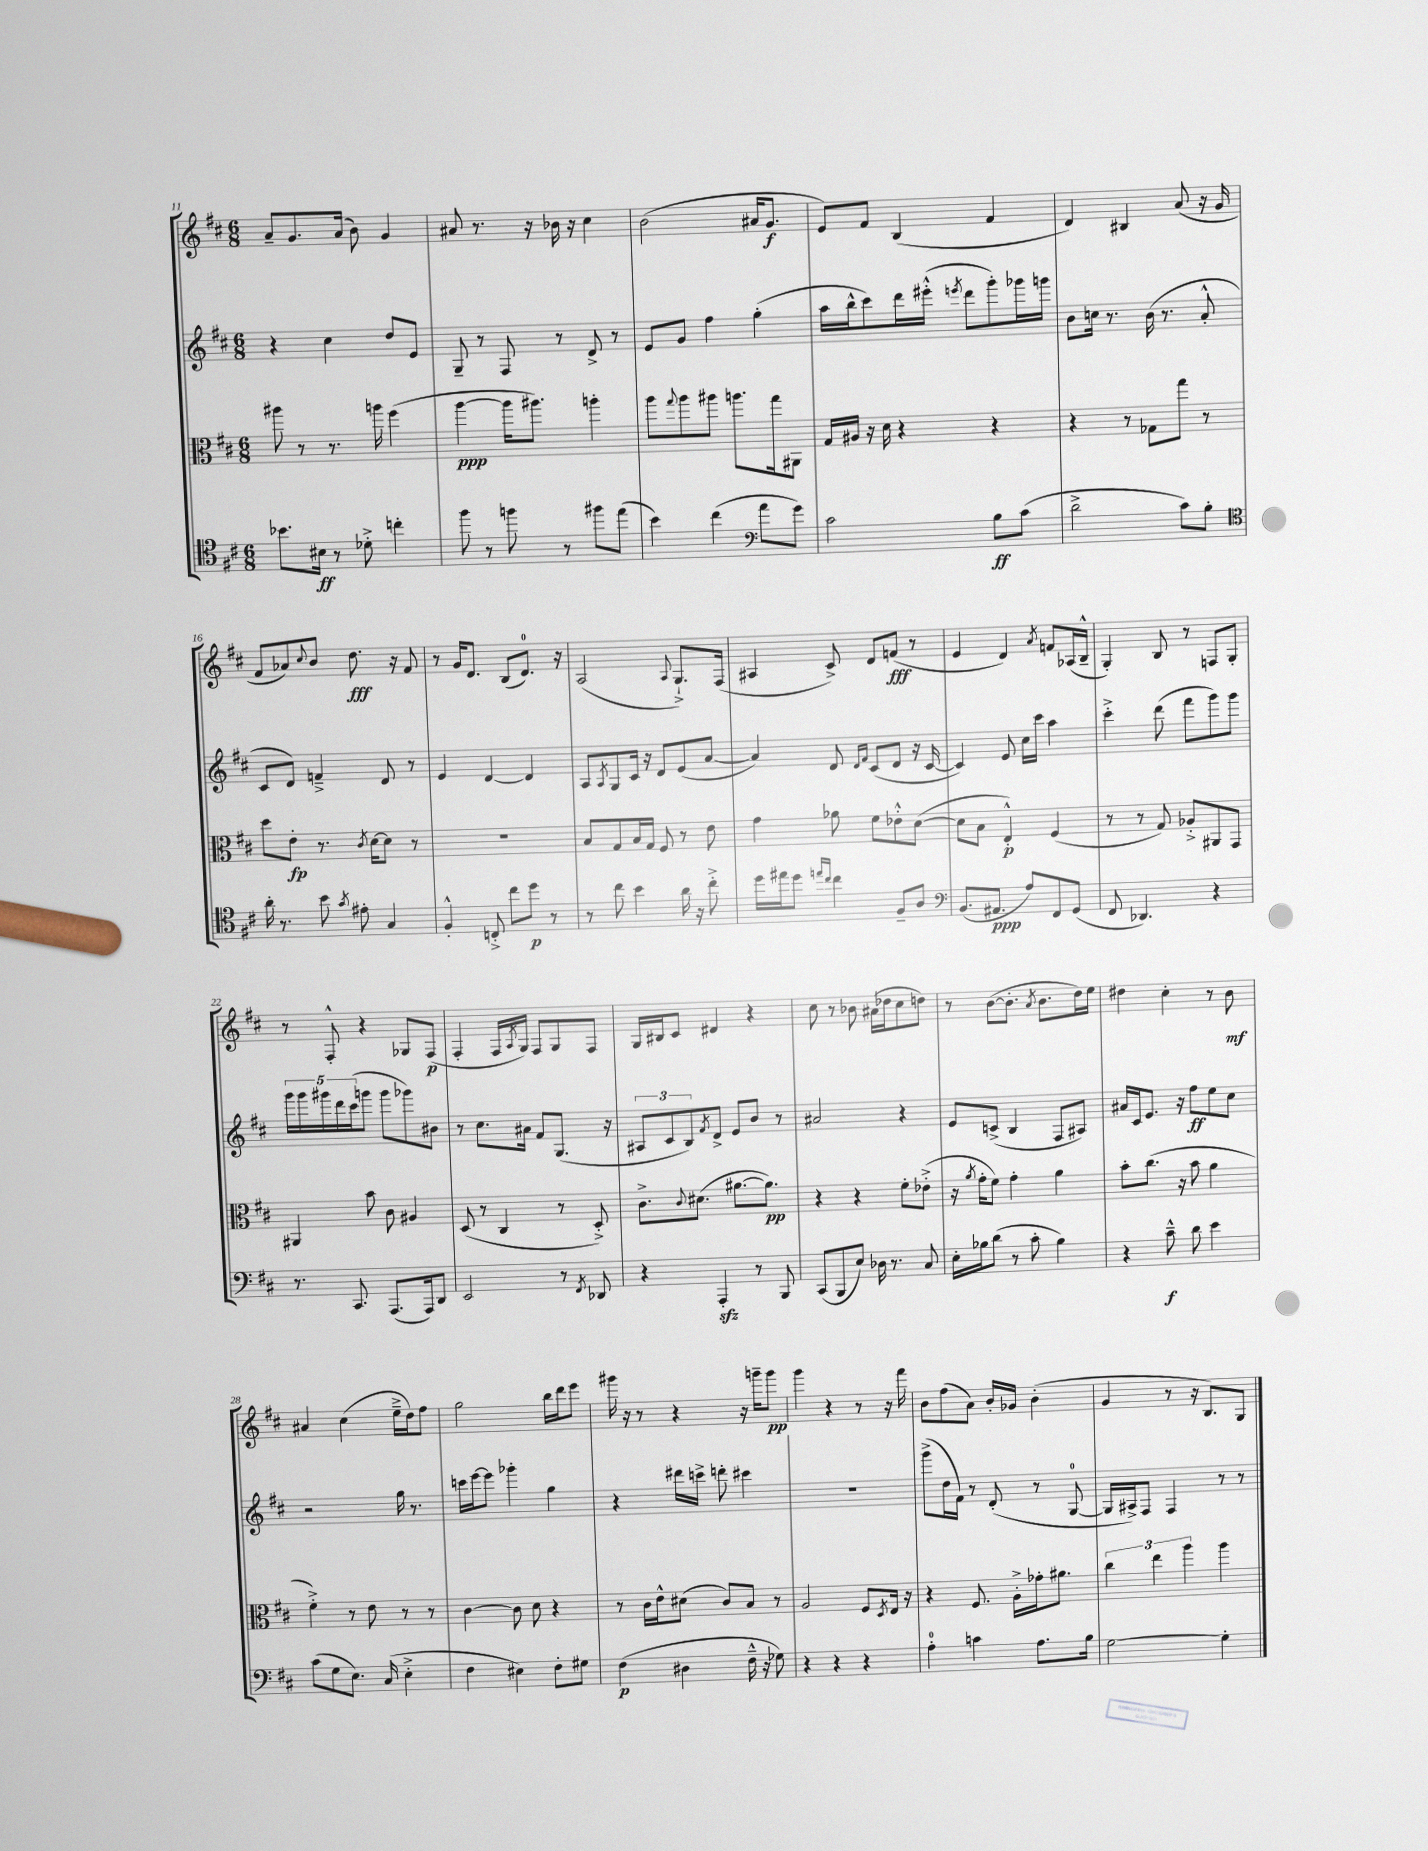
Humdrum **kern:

**kern	**dynam	**kern	**dynam	**kern	**dynam	**kern	**dynam
*part4	*part4	*part3	*part3	*part2	*part2	*part1	*part1
*staff4	*staff4	*staff3	*staff3	*staff2	*staff2	*staff1	*staff1
*clefC4	*	*clefC3	*	*clefG2	*	*clefG2	*
*k[f#c#]	*	*k[f#c#]	*	*k[f#c#]	*	*k[f#c#]	*
*M6/8	*	*M6/8	*	*M6/8	*	*M6/8	*
=11	=11	=11	=11	=11	=11	=11	=11
8.b-X\L	.	8aa#X\	.	4r	.	8a~/L	.
.	.	8r	.	.	.	8.g/	.
16B#X\Jk	ff	.	.	.	.	.	.
8r	.	8.r	.	4cc#\	.	.	.
.	.	.	.	.	.	(16a/Jk	.
8d-X'^\	.	.	.	.	.	8b\)	.
.	.	16aan\	.	.	.	.	.
4ccn'\	.	(4ff#\	.	8dd/L	.	4g/	.
.	.	.	.	8e/J	.	.	.
=12	=12	=12	=12	=12	=12	=12	=12
8ff#\	.	[4aa\	ppp	8G~/	.	8a#X/	.
8r	.	.	.	8r	.	8.r	.
8ffn\	.	16aa\KL]	.	8F#/	.	.	.
.	.	8.aa#X\J)	.	.	.	16r	.
8r	.	.	.	8r	.	16b-X\	.
.	.	.	.	.	.	16r	.
8ff#X\L	.	4aan'\	.	8d^/	.	4cc#\	.
(8ee\J	.	.	.	8r	.	.	.
=13	=13	=13	=13	=13	=13	=13	=13
4b\)	.	8aa\L	.	8e/L	.	(2b\	.
.	.	8qqgg/	.	.	.	.	.
.	.	8aa\	.	8g/J	.	.	.
(4cc#\	.	8aa#X\J	.	4ff#\	.	.	.
.	.	8.aan\L	.	.	.	.	.
*clefF4	*	*	*	*	*	*	*
8a\L	.	.	.	(4gg'\	.	16a#X/KL	.
.	.	16gg\k	.	.	.	8.g/J	f
8g\J)	.	8AA#X\J	.	.	.	.	.
=14	=14	=14	=14	=14	=14	=14	=14
2c#\	.	16G/LL	.	16aa\LL	.	8e/L)	.
.	.	16A#X/JJ	.	16bb^^\J	.	.	.
.	.	16r	.	8ccc#\)	.	8f#/J	.
.	.	16d\	.	.	.	.	.
.	.	4r	.	16ddd\L	.	(4B/	.
.	.	.	.	(16eee#X'^^\JJ	.	.	.
.	.	.	.	8qeeen/	.	.	.
.	.	.	.	8ddd\L	.	.	.
8B\L	ff	4r	.	8ggg'\)	.	4f#/	.
(8c#\J	.	.	.	16ggg-X\L	.	.	.
.	.	.	.	16gggn\JJ	.	.	.
=15	=15	=15	=15	=15	=15	=15	=15
2d^\	.	4r	.	8b\L	.	4d/)	.
.	.	.	.	16ccn\Jk	.	.	.
.	.	.	.	8.r	.	.	.
.	.	8r	.	.	.	4B#X/	.
.	.	8G-X\L	.	(16b\	.	.	.
.	.	.	.	8.r	.	.	.
8c#\L)	.	8gg\J	.	.	.	(8a/	.
8B'\J	.	8r	.	8a'^^/	.	16r	.
.	.	.	.	.	.	16g/	.
!!LO:LB:g=z
=16	=16	=16	=16	=16	=16	=16	=16
*clefC4	*	*	*	*	*	*	*
16a'\	.	8dd\L	.	8c#/L	.	8f#/L	.
8.r	.	.	.	.	.	.	.
.	.	8e'\J	fp	8d/J)	.	8a-X/)	.
.	.	.	.	.	.	8qqcc#/	.
8b\	.	8.r	.	4fn~^/	.	8b/J	.
8qg/	.	.	.	.	.	.	.
8e#X'\	.	.	.	.	.	8.dd\	fff
.	.	8qc#/	.	.	.	.	.
.	.	[16d\KL	.	.	.	.	.
4G/	.	8d\J]	.	8d/	.	.	.
.	.	.	.	.	.	16r	.
.	.	8r	.	8r	.	8f#/	.
=17	=17	=17	=17	=17	=17	=17	=17
4F#'^^/	.	2.r	.	4e/	.	8r	.
.	.	.	.	.	.	16g/KL	.
.	.	.	.	.	.	8.d/J	.
8Cn'^/	.	.	.	[4d/	.	.	.
8cc#\L	.	.	.	.	.	(8B/L	.
8dd\J	p	.	.	4d/]	.	8.d/J)	.
8r	.	.	.	.	.	.	.
.	.	.	.	.	.	16r	.
=18	=18	=18	=18	=18	=18	=18	=18
8r	.	8B/L	.	8A/L	.	(2A/	.
.	.	.	.	8qA/	.	.	.
8cc#\	.	8G/	.	8G/	.	.	.
4b\	.	16B/L	.	16c#/Jk	.	.	.
.	.	16G/JJ	.	16r	.	.	.
.	.	8F#/	.	8d/L	.	.	.
.	.	.	.	.	.	8qqA/	.
16a\	.	8r	.	(8e/	.	8.G`^/L)	.
16r	.	.	.	.	.	.	.
8cc#'^\	.	8e\	.	[8a/J	.	.	.
.	.	.	.	.	.	(16F#/Jk	.
=19	=19	=19	=19	=19	=19	=19	=19
16dd\LL	.	4g\	.	4a/])	.	4A#X/	.
16ee#X\J	.	.	.	.	.	.	.
8dd\J	.	.	.	.	.	.	.
16qqeen/LL	.	.	.	.	.	.	.
16qqcc#/JJ	.	.	.	.	.	.	.
4cc#\	.	8a-X\	.	8d/	.	8c#^/)	.
.	.	.	.	16qqd/LL	.	.	.
.	.	.	.	16qqf#/JJ	.	.	.
.	.	8f#\L	.	(8c#/L	.	8d/L	.
8F#~/L	.	8e-X'^^\	.	8d/J	.	(8fn/J	fff
8A/J	.	([8d\J	.	16r	.	8r	.
.	.	.	.	[16c#/	.	.	.
=20	=20	=20	=20	=20	=20	=20	=20
*clefF4	*	*	*	*	*	*	*
(8.BB/L	.	8d\L]	.	4c#/])	.	4e/	.
.	.	8B\J	.	.	.	.	.
8.AA#X/J	ppp	.	.	.	.	.	.
.	.	4E'^^/)	p	8e/	.	4d/)	.
8A/L)	.	.	.	16cc#\LL	.	.	.
.	.	.	.	16ccc#\JJ	.	.	.
.	.	.	.	.	.	8qa/	.
8FF#/	.	(4F#/	.	4aa\	.	8fn/L	.
(8GG/J	.	.	.	.	.	(16A-X/L	.
.	.	.	.	.	.	16B~^^/JJ	.
=21	=21	=21	=21	=21	=21	=21	=21
8FF#/	.	8r	.	4ccc#'^\	.	4G'/)	.
4.DD-X/)	.	8r	.	.	.	.	.
.	.	8G/)	.	(8ddd\	.	8B/	.
.	.	8A-X'^/L	.	8fff#\L	.	8r	.
4r	.	8AA#X/	.	8ggg\)	.	8Fn/L	.
.	.	8GG/J	.	8ggg\J	.	8G'/J	.
!!LO:LB:g=z
=22	=22	=22	=22	=22	=22	=22	=22
8.r	.	4AA#X/	.	20ggg\LL	.	8r	.
.	.	.	.	20ggg\	.	.	.
.	.	.	.	20ggg#X\	.	.	.
.	.	.	.	.	.	8F#'^^/	.
.	.	.	.	20ddd\	.	.	.
8.CC#/	.	.	.	.	.	.	.
.	.	.	.	(20ccc#\J	.	.	.
.	.	8b\	.	8gggn\J	.	4r	.
(8.AAA/L	.	8c#\	.	8ggg\L	.	.	.
.	.	4A#X/	.	8ggg-X\)	.	8G-X/L	.
16AAA/k)	.	.	.	.	.	.	.
8DD/J	.	.	.	8b#X\J	.	(8F#/J	p
=23	=23	=23	=23	=23	=23	=23	=23
2EE/	.	(8D/	.	8r	.	4F#'/	.
.	.	8r	.	8.cc#\L	.	.	.
.	.	4C#/	.	.	.	16F#/LL	.
.	.	.	.	.	.	8qA/	.
.	.	.	.	16a#X\Jk	.	16G/JJ)	.
.	.	.	.	8f#/L	.	8F#/L	.
8r	.	8r	.	(8.G/J	.	8G/	.
8qFF#/	.	.	.	.	.	.	.
8DD-X/	.	8D'^/)	.	.	.	8F#/J	.
.	.	.	.	16r	.	.	.
=24	=24	=24	=24	=24	=24	=24	=24
4r	.	8.c#^\L	.	12A#X/L	.	16G/LL	.
.	.	.	.	.	.	16B#X/J	.
.	.	.	.	12c#/	.	.	.
.	.	.	.	.	.	8c#/J	.
.	.	.	.	12B/)	.	.	.
.	.	8qqc#/	.	.	.	.	.
.	.	(8.d#X\J	.	.	.	.	.
.	.	.	.	8qf#/	.	.	.
4AAAzz'/	.	.	.	8d^/J	.	4d#X/	.
.	.	[8.a#X\L	.	8e/L	.	.	.
8r	.	.	.	8b/J	.	4r	.
.	.	8.a#\J])	pp	.	.	.	.
8BBB/	.	.	.	8r	.	.	.
=25	=25	=25	=25	=25	=25	=25	=25
(8CC#/L	.	4r	.	2a#X/	.	8cc#\	.
8BBB/	.	.	.	.	.	8r	.
8E/J)	.	4r	.	.	.	8b-X\	.
16D-X\	.	.	.	.	.	(16a#X\LL	.
8.r	.	.	.	.	.	16dd-X\J	.
.	.	8f#'\L	.	4r	.	8cc#\	.
8C#/	.	(8e-X'^\J	.	.	.	8ddn\J)	.
=26	=26	=26	=26	=26	=26	=26	=26
16E'\LL	.	16r	.	8e/L	.	8r	.
.	.	8qa/	.	.	.	.	.
16B-X\J	.	16g'\KL	.	.	.	.	.
(8d\J	.	8f#\J)	.	(8cn^/J	.	([8b\L	.
8r	.	4g'\	.	4B/	.	8.b'\J]	.
8c#'\	.	.	.	.	.	.	.
.	.	.	.	.	.	8qa/	.
.	.	.	.	.	.	8.b\L	.
4B-\)	.	4a\	.	8F#/L	.	.	.
.	.	.	.	8A#X/J)	.	16dd\L)	.
.	.	.	.	.	.	16ee\JJ	.
=27	=27	=27	=27	=27	=27	=27	=27
4r	.	8b'\L	.	16a#X/LL	.	4dd#X\	.
.	.	.	.	16c#/J	.	.	.
.	.	(8.cc#\J	.	8.e/J	.	.	.
8c#~^^\	f	.	.	.	.	4cc#'\	.
.	.	16r	.	16r	.	.	.
8d\	.	8b\	.	8ff#\L	ff	.	.
4e\	.	4a\	.	8ee\	.	8r	.
.	.	.	.	8cc#\J	.	8b\	mf
!!LO:LB:g=z
=28	=28	=28	=28	=28	=28	=28	=28
(8c#\L	.	4f#'^\)	.	2r	.	4a#X/	.
8G\	.	.	.	.	.	.	.
8.E\J)	.	8r	.	.	.	(4cc#\	.
.	.	8e\	.	.	.	.	.
(16C#/	.	.	.	.	.	.	.
4E'^\	.	8r	.	16gg\	.	16ee~^\LL	.
.	.	.	.	8.r	.	16dd\J)	.
.	.	8r	.	.	.	8ff#\J	.
=29	=29	=29	=29	=29	=29	=29	=29
4F#\	.	[4c#\	.	16cccn\LL	.	2gg\	.
.	.	.	.	[16eee\J	.	.	.
.	.	.	.	8eee\J]	.	.	.
4E#X\)	.	8c#\]	.	4ggg-X'\	.	.	.
.	.	8d\	.	.	.	.	.
8F#'\L	.	4r	.	4gg\	.	16bb\LL	.
.	.	.	.	.	.	16ddd\J	.
8G#X\J	.	.	.	.	.	8eee\J	.
=30	=30	=30	=30	=30	=30	=30	=30
(4F#\	p	8r	.	4r	.	16ggg#X\	.
.	.	.	.	.	.	16r	.
.	.	16c#\LL	.	.	.	8r	.
.	.	16e^^\J	.	.	.	.	.
4D#X\	.	(8d#X\J	.	16ddd#X\LL	.	4r	.
.	.	.	.	16cccn^\JJ	.	.	.
.	.	8c#/L)	.	8dddn'\	.	.	.
16F#~^^\	.	8B/J	.	4ccc#X\	.	16r	.
16r	.	.	.	.	.	16gggn~\KL	.
8G-X\)	.	8r	.	.	.	8ggg\J	pp
=31	=31	=31	=31	=31	=31	=31	=31
4r	.	2A/	.	2.r	.	4ggg\	.
4r	.	.	.	.	.	4r	.
4r	.	8F#/L	.	.	.	8r	.
.	.	8qD/	.	.	.	.	.
.	.	16E/Jk	.	.	.	16r	.
.	.	16r	.	.	.	16fff#\	.
=32	=32	=32	=32	=32	=32	=32	=32
4A'\	.	4r	.	(8ggg^\L	.	8b\L	.
.	.	.	.	16dd\L	.	(8ff#\	.
.	.	.	.	16f#\JJ)	.	.	.
4cn\	.	8.F#/	.	8r	.	8a\J)	.
.	.	.	.	(8d'/	.	16b'/LL	.
.	.	16A'^\LL	.	.	.	16g-X/JJ	.
8.A\L	.	16g-X'\J	.	8r	.	(4b'\	.
.	.	8.a#X\J	.	.	.	.	.
.	.	.	.	[8G/	.	.	.
16B\Jk	.	.	.	.	.	.	.
=33	=33	=33	=33	=33	=33	=33	=33
[2G\	.	6cc#\	.	16G/LL]	.	4g/	.
.	.	.	.	16A#X^/J)	.	.	.
.	.	.	.	8F#/J	.	.	.
.	.	6ee\	.	.	.	.	.
.	.	.	.	4F#/	.	8r	.
.	.	6aa\	.	.	.	.	.
.	.	.	.	.	.	16r	.
.	.	.	.	.	.	8.B/L)	.
4G'\]	.	4aa\	.	8r	.	.	.
.	.	.	.	8r	.	8G/J	.
==	==	==	==	==	==	==	==
*-	*-	*-	*-	*-	*-	*-	*-
